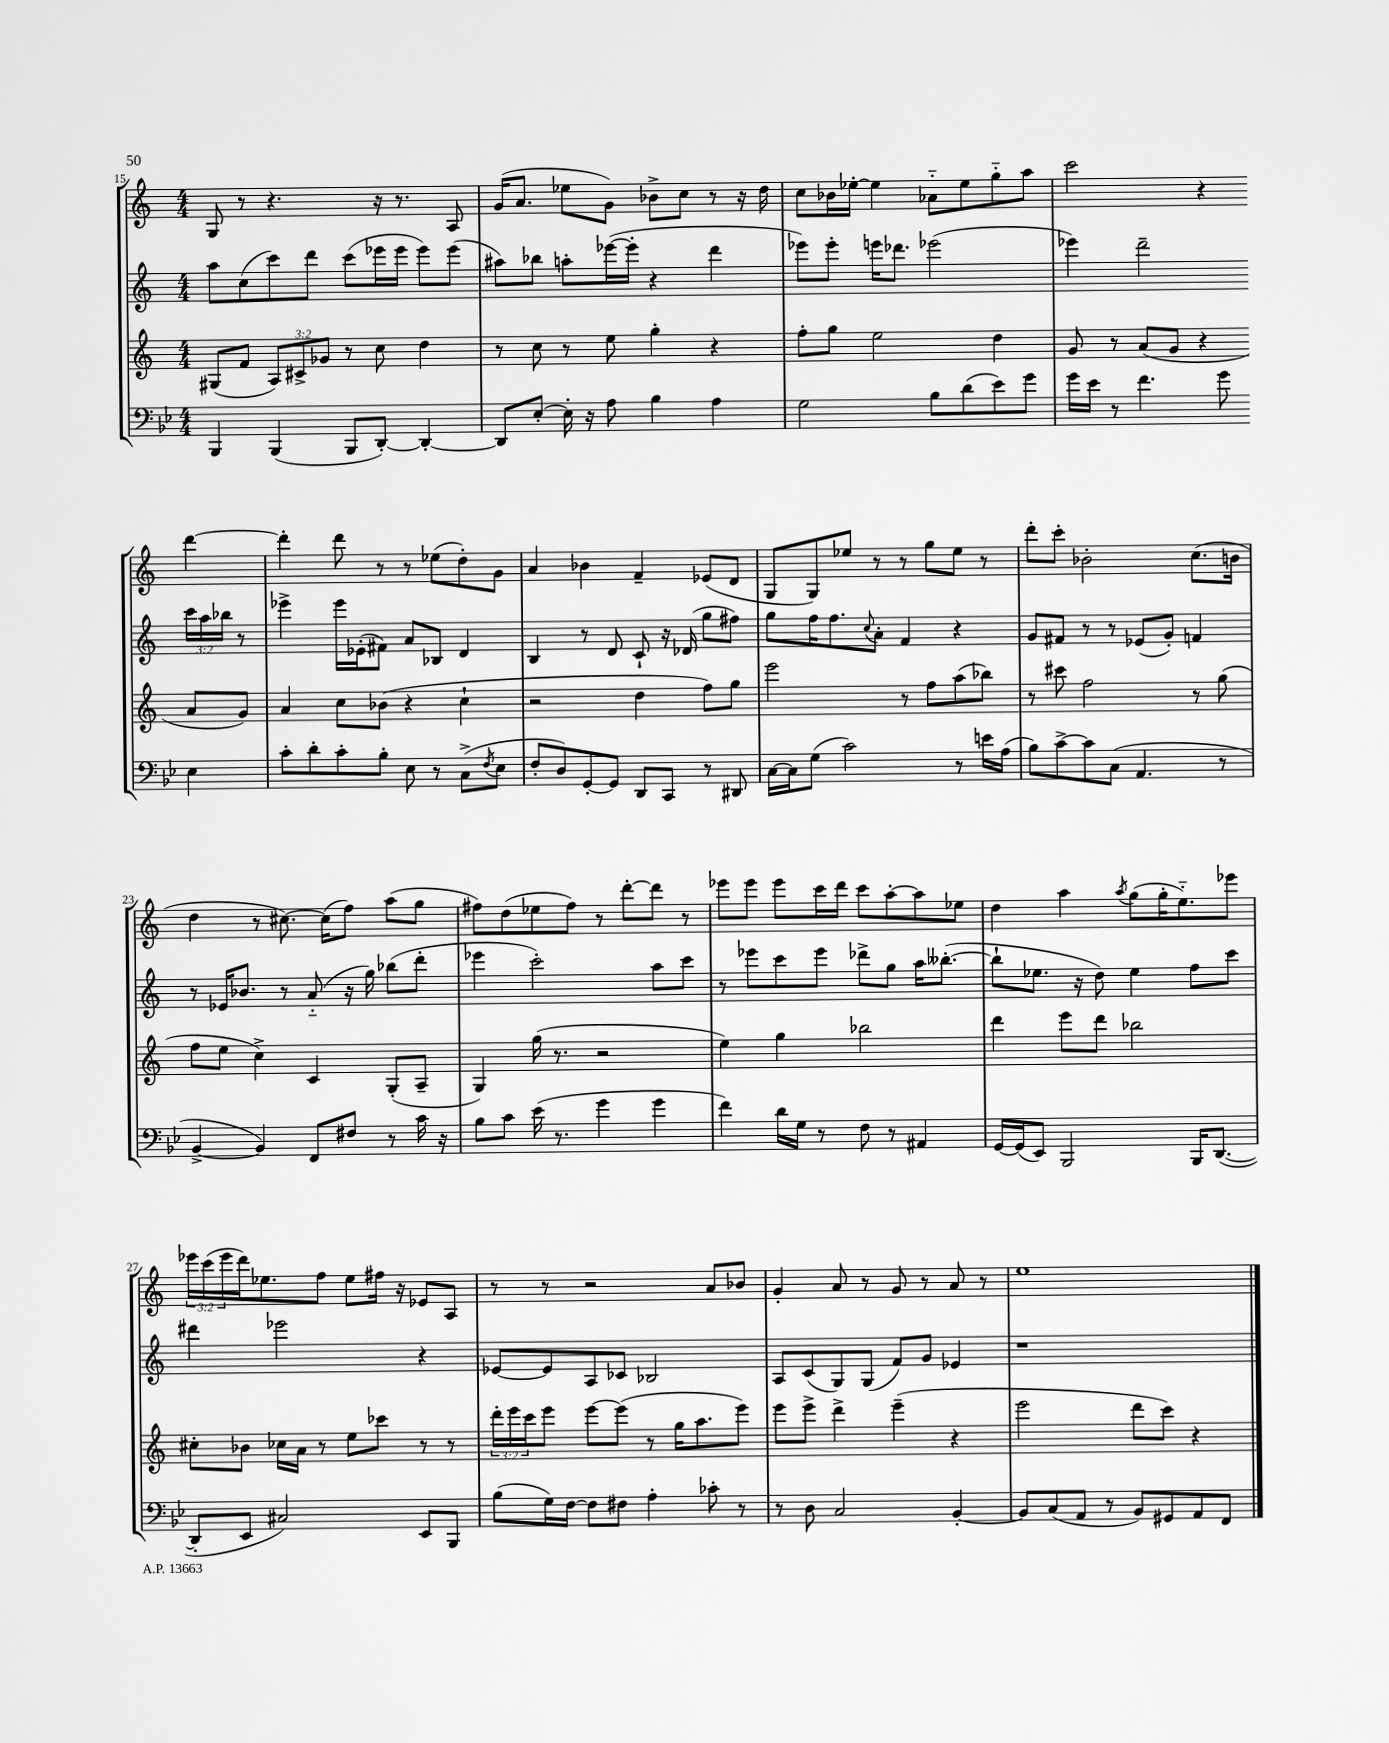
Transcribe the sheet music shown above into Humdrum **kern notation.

**kern	**kern	**kern	**kern
*part4	*part3	*part2	*part1
*staff4	*staff3	*staff2	*staff1
*clefF4	*clefG2	*clefG2	*clefG2
*k[b-e-]	*k[]	*k[]	*k[]
*M4/4	*M4/4	*M4/4	*M4/4
=15	=15	=15	=15
4BBB-/	(8G#X/L	8aa\L	8G/
.	8f/J	(8cc\	8r
(4BBB-/	12A/L)	8ccc\)	4.r
.	12c#X^/	.	.
.	.	8ddd\J	.
.	12g-X/J	.	.
8BBB-/L	8r	(8ccc\L	.
[8DD'/J)	8cc\	16eee-X\L	16r
.	.	16eee-\JJ	8.r
4DD'/_	4dd\	8eee-\L)	.
.	.	(8eee-\J	8A/
=16	=16	=16	=16
8DD/L]	8r	8aa#X\L)	(16g/KL
.	.	.	8.a/J
[8E-'/J	8cc\	8bb-X\J	.
16E-'\]	8r	8aan'\L	8ee-X\L
16r	.	.	.
8A\	8ee\	([16eee-X\L	8g\J)
.	.	16eee-'\JJ]	.
4B-\	4gg'\	4r	8b-X^\L
.	.	.	8cc\J
4A\	4r	4ddd\	8r
.	.	.	16r
.	.	.	16dd\
=17	=17	=17	=17
2G\	8ff'\L	8eee-X\L)	8cc\L
.	8gg\J	8eee-'\J	16b-X\L
.	.	.	[16ee-X'\JJ
.	2ee\	16eeen\KL	4ee-\]
.	.	8.ddd-X\J	.
8B-\L	.	(2eee-X\	8a-X\L
(8d\	.	.	8ee-\
8e-\)	4dd\	.	8gg\
8g\J	.	.	8aa\J
=18	=18	=18	=18
16g\LL	8g/	4eee-X\)	2ccc\
16e-\JJ	.	.	.
8r	8r	.	.
4.f\	(8a/L	2ddd~\	.
.	8g/J	.	.
.	4r	.	4r
8g\	.	.	.
4E-\	8a/L	24ccc\LL	[4ddd\
.	.	24aa\	.
.	.	24bb-X\JJ	.
.	8g/J)	8r	.
!!LO:LB:g=z
=19	=19	=19	=19
8c'\L	4a/	4eee-X^\	4ddd'\]
8d'\	.	.	.
8c'\	8cc\L	16eee-\LL	8ddd\
.	.	(16e-X'\J	.
8B-'\J	(8b-X\J	8f#X\J)	8r
8E-\	4r	8a/L	8r
8r	.	8B-X/J	(8ee-X\L
(8C^\L	4cc`\	4d/	8dd'\)
8qF/	.	.	.
8E-\J	.	.	8g\J
=20	=20	=20	=20
8F'/L	2r	4B/	4a/
8D/)	.	.	.
[8GG'/	.	8r	4b-X\
8GG/J]	.	8d/	.
8DD/L	4dd\	8c`/	4f~/
8CC/J	.	16r	.
.	.	(16d-X/	.
8r	8ff\L)	8gg\L	(8e-X/L
8DD#X/	8gg\J	8ff#X\J)	8d/J
=21	=21	=21	=21
[16C\LL	2eee\	8gg\L	8G/L
16C\J]	.	.	.
(8G\J	.	16ff\K	8G/)
.	.	8.ff\	.
2c\)	.	.	8ee-X/J
.	.	8qqcc/	.
.	.	8a'\J	8r
.	8r	4f/	8r
.	8ff\L	.	8gg\L
8r	(8aa\	4r	8ee-\J
16en\LL	8bb-X\J)	.	8r
(16A\JJ	.	.	.
=22	=22	=22	=22
8B-\L)	8r	8g/L	8ddd'\L
[8c^\	8ccc#X\	8f#X/J	8ccc'\J
8c\]	2ff\	8r	2b-X'\
(8C\J	.	8r	.
4.AA/	.	(8e-X/L	.
.	.	8g'/J)	.
.	8r	4fn/	(8.cc\L
8r	(8gg\	.	.
.	.	.	16bn\Jk
!!LO:LB:g=z
=23	=23	=23	=23
[4BB-^/	8ff\L	8r	4dd\
.	8ee\J	16e-X/KL	.
.	.	8.b-X/J	.
4BB-/])	4cc^\)	.	8r
.	.	8r	[8.cc#X\)
8FF/L	4c/	(8a/	.
.	.	.	(16cc#\KL]
8F#X/J	.	16r	8ff\J)
.	.	16gg\)	.
8r	(8G'/L	(8bb-X\L	(8aa\L
16c\	8A~/J	8ddd'\J	8gg\J
16r	.	.	.
=24	=24	=24	=24
8B-\L	4G/)	4eee-X\	8ff#X\L)
8c\J	.	.	(8dd\
(16e-\	(16gg\	2ccc'\)	8ee-X\
8.r	8.r	.	.
.	.	.	8ff#\J)
4g\	2r	.	8r
.	.	.	[8ddd'\L
4g\	.	8aa\L	8ddd\J]
.	.	8ccc\J	8r
=25	=25	=25	=25
4f\)	4ee\)	8r	8eee-X\L
.	.	8eee-X\L	8eee-\J
16d\LL	4gg\	8ccc\	8eee-\L
16G\JJ	.	.	.
8r	.	8eee-\J	16ccc\L
.	.	.	16ddd\JJ
8F\	2bb-X\	8ddd-X^\L	8ccc\L
8r	.	8gg\J	[8aa'\
4AA#X/	.	16aa\KL	8aa\]
.	.	([8.bb--X'\J	.
.	.	.	8ee-X\J
=26	=26	=26	=26
[16GG/LL	4ddd\	8bb--`\L]	4dd\
(16GG/J]	.	.	.
8EE-/J)	.	8.ee-X\J	.
2BBB-/	8eee\L	.	4aa\
.	.	16r	.
.	8ddd\J	8dd\)	.
.	.	.	8qaa/
.	2bb-X\	4ee-\	(8gg\L
.	.	.	16gg'\K
.	.	.	8.ee\)
16BBB-/KL	.	8ff\L	.
([8.DD/J	.	.	.
.	.	8ccc\J	8eee-X\J
!!LO:LB:g=z
=27	=27	=27	=27
8DD'/L]	8cc#X'\L	4ddd#X\	24eee-X\LL
.	.	.	(24ccc\
.	.	.	24eee-\
8EE-/J	8b-X\J	.	16ddd\J)
.	.	.	8.ee-X\
2C#X/)	16cc-X\LL	2eee-X\	.
.	16a\JJ	.	.
.	8r	.	8ff\J
.	8ee\L	.	8ee-\L
.	8ccc-X\J	.	16ff#X\Jk
.	.	.	16r
8EE-/L	8r	4r	8e-X/L
8BBB-/J	8r	.	8A/J
=28	=28	=28	=28
(8B-\L	24ddd'\LL	[8e-X/L	8r
.	24eee\	.	.
.	24ccc\J	.	.
16G\L)	8eee\J	8e-/]	8r
[16F\JJ	.	.	.
8F\L]	[8eee\L	8A/	2r
8F#X\J	(8eee\J]	8c-X/J	.
4A'\	8r	2B-X/	.
.	16gg\KL	.	.
.	8.aa\	.	.
8c-X'\	.	.	8a/L
8r	8eee\J)	.	8b-X/J
=29	=29	=29	=29
8r	8eee\L	8A/L	4g'/
8D\	8eee^\J	(8c/	.
2C/	4ddd^\	8G/)	8a/
.	.	(8G/J	8r
.	(4eee~\	8f/L)	8g/
.	.	8g/J	8r
[4BB-'/	4r	4e-X/	8a/
.	.	.	8r
=30	=30	=30	=30
8BB-/L]	2eee\	1r	1ee
(8C/	.	.	.
8AA/J	.	.	.
8r	.	.	.
8BB-/L)	8ddd\L	.	.
8GG#X/	8ccc\J)	.	.
8AA/	4r	.	.
8FF/J	.	.	.
==	==	==	==
*-	*-	*-	*-
